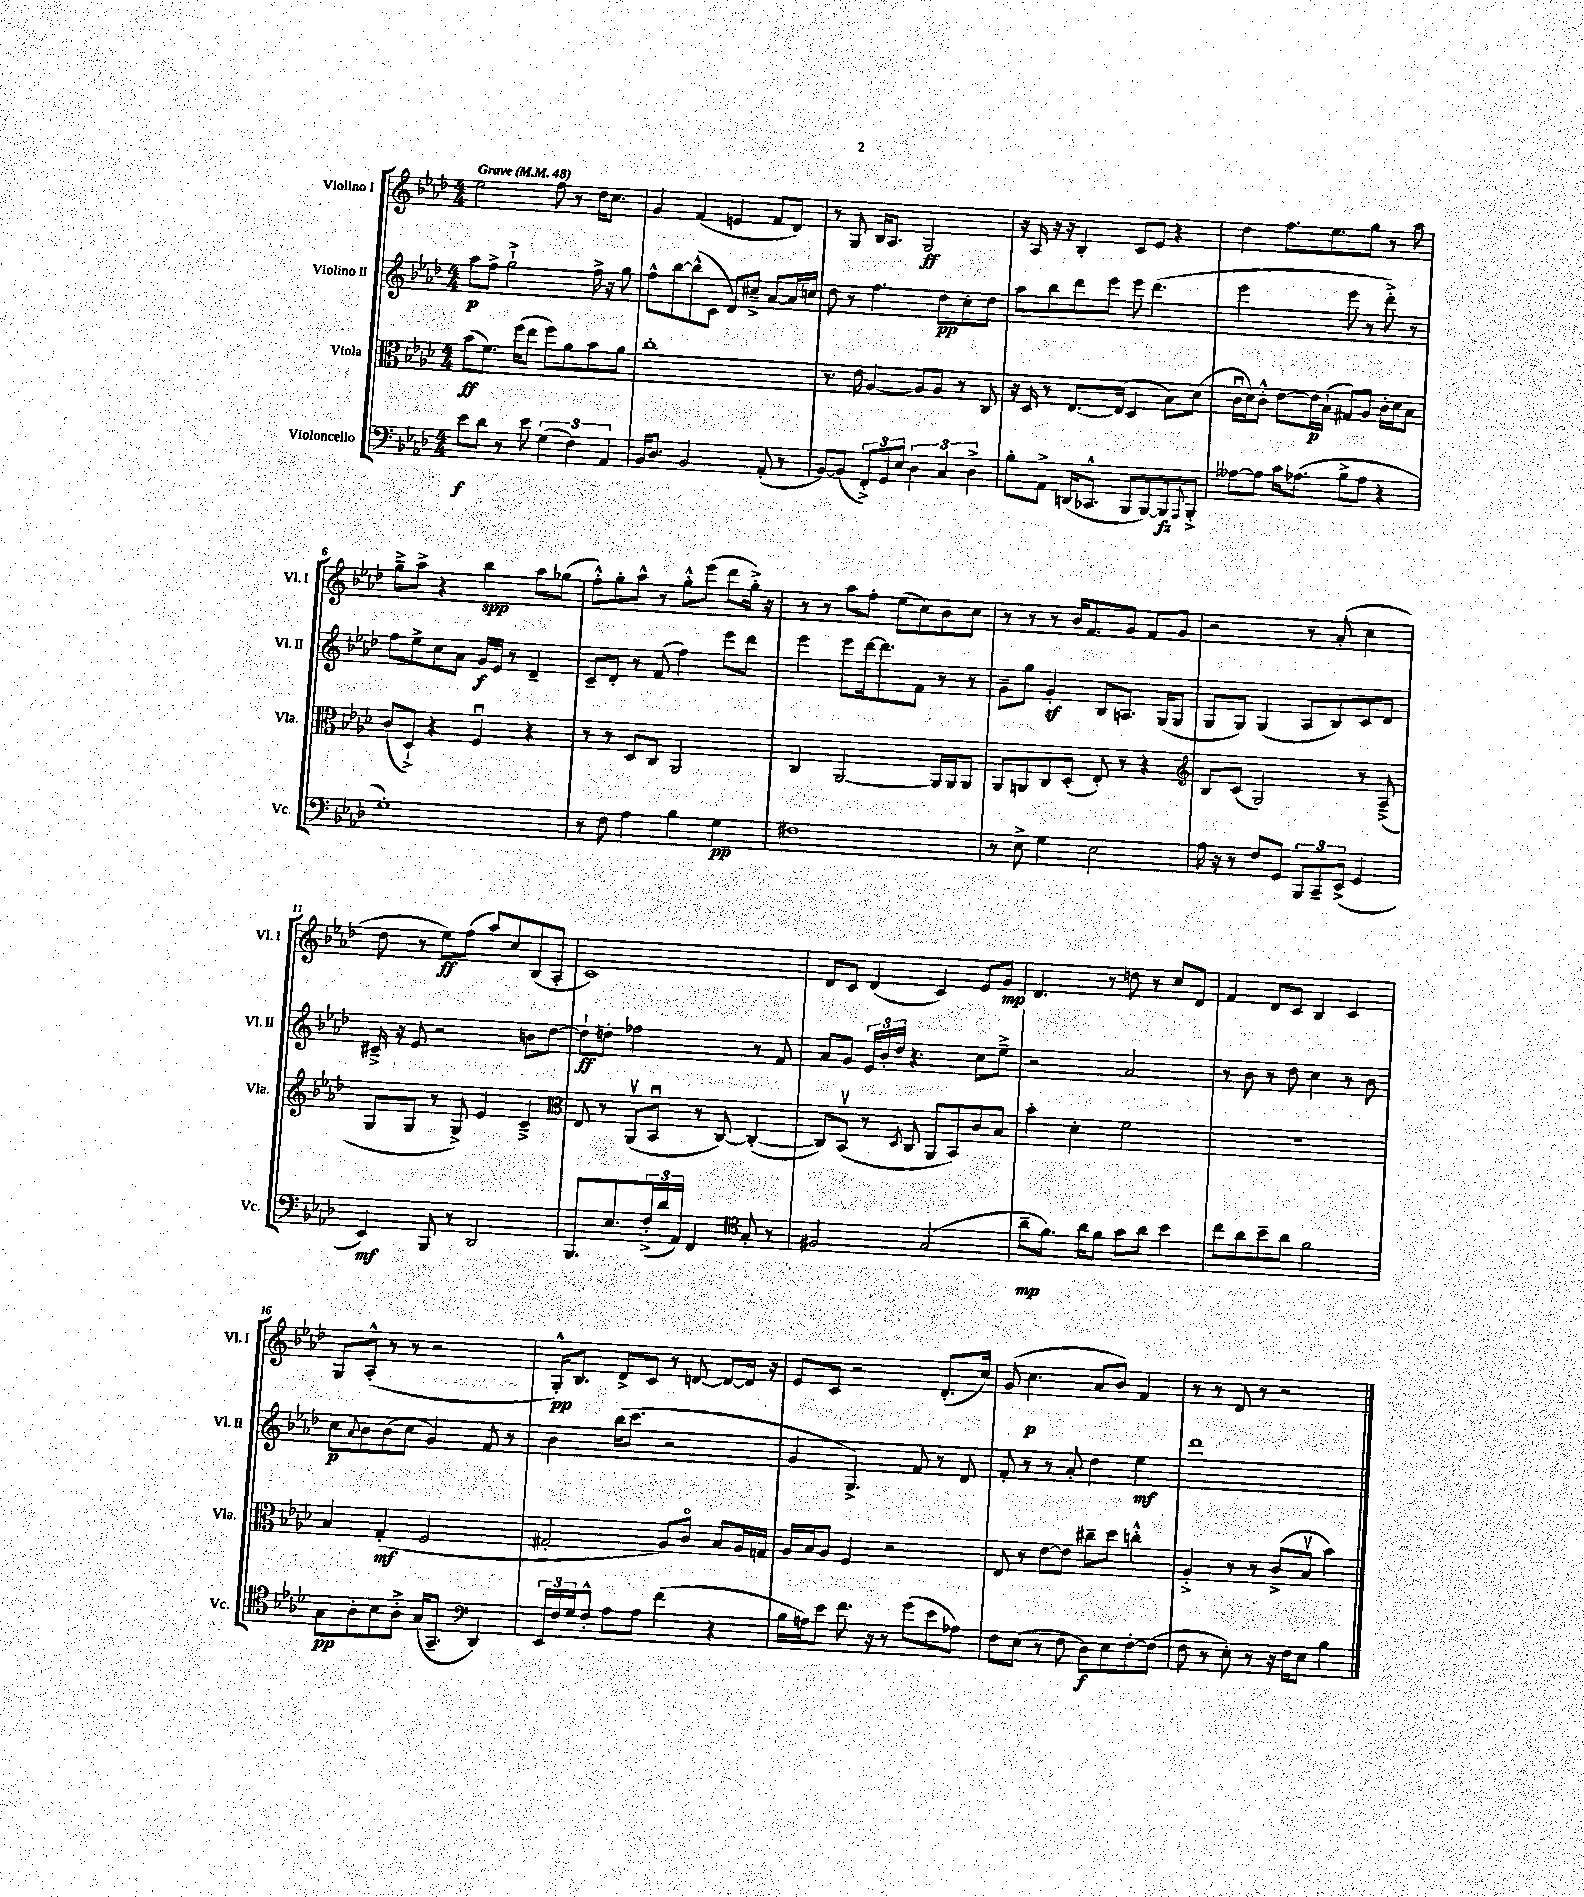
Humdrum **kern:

**kern	**dynam	**kern	**dynam	**kern	**dynam	**kern	**dynam
*part4	*part4	*part3	*part3	*part2	*part2	*part1	*part1
*staff4	*staff4	*staff3	*staff3	*staff2	*staff2	*staff1	*staff1
*I"Violoncello	*	*I"Viola	*	*I"Violino II	*	*I"Violino I	*
*I'Vc.	*	*I'Vla.	*	*I'Vl. II	*	*I'Vl. I	*
*clefF4	*	*clefC3	*	*clefG2	*	*clefG2	*
*k[b-e-a-d-]	*	*k[b-e-a-d-]	*	*k[b-e-a-d-]	*	*k[b-e-a-d-]	*
*M4/4	*	*M4/4	*	*M4/4	*	*M4/4	*
*MM48	*	*MM48	*	*MM48	*	*MM48	*
=1	=1	=1	=1	=1	=1	=1	=1
!	!	!	!	!	!	!LO:TX:a:B:t=Grave	!
8e-\L	f	(8b-\L	ff	8aa-\L	p	2ee-\	.
8d-\J	.	8.f\J)	.	8ff^\J	.	.	.
8r	.	.	.	2gg`^\	.	.	.
.	.	(16ff\KL	.	.	.	.	.
8e-\	.	8ee-\J	.	.	.	.	.
(6G\	.	8ff\L)	.	.	.	8ff\	.
.	.	8a-\	.	.	.	8r	.
6F\)	.	.	.	.	.	.	.
.	.	8b-\	.	16ff^\	.	16dd-\KL	.
.	.	.	.	16r	.	8.cc\J	.
6AA-/	.	.	.	.	.	.	.
.	.	8a-\J	.	8gg\	.	.	.
=2	=2	=2	=2	=2	=2	=2	=2
16BB-/KL	.	1cc'	.	8ff^^\L	.	4g/	.
8.D-/J	.	.	.	.	.	.	.
.	.	.	.	[8bb-\	.	.	.
2BB-/	.	.	.	(8bb-^^\]	.	(4f/	.
.	.	.	.	8c\J	.	.	.
.	.	.	.	8d-/L)	.	4en/	.
.	.	.	.	8cc#X~^/J	.	.	.
(8AA-'/	.	.	.	[8a-/L	.	8f/L	.
8r	.	.	.	16a-/L]	.	8d-/J)	.
.	.	.	.	16ccn/JJ	.	.	.
=3	=3	=3	=3	=3	=3	=3	=3
[8BB-/L)	.	8.r	.	8dd-\	.	8r	.
(8BB-/J]	.	.	.	8r	.	8G/	.
.	.	16e-\	.	.	.	.	.
12FF'^/L)	.	[4A-/	.	4.ff\	.	16B-/KL	.
.	.	.	.	.	.	8.A-/J	.
12GG/	.	.	.	.	.	.	.
12E-/J	.	.	.	.	.	.	.
6D-\	.	8A-/L]	.	.	.	2G/	ff
.	.	8A-/J	.	8dd-\L	pp	.	.
6C/	.	.	.	.	.	.	.
.	.	8r	.	8cc'\	.	.	.
6D-^\	.	.	.	.	.	.	.
.	.	8C/	.	8dd-\J	.	.	.
=4	=4	=4	=4	=4	=4	=4	=4
8B-'\L	.	16r	.	8aa-\L	.	16r	.
.	.	16D-/	.	.	.	16A-/	.
8AA-^\J	.	8r	.	8bb-\	.	16r	.
.	.	.	.	.	.	16r	.
(16DDn/KL	.	[8.E-/L	.	8ddd-\	.	4B-'/	.
8.CC-X^^/J	.	.	.	.	.	.	.
.	.	.	.	8eee-\J	.	.	.
.	.	(16E-/Jk]	.	.	.	.	.
8BBB-/L	.	4D-/	.	8eee-\	.	8c/L	.
[8BBB-/)	.	.	.	(4.ddd-\	.	8e-/J	.
8BBB-/]	fz	8B-\L)	.	.	.	4r	.
8qqAAA-/	.	.	.	.	.	.	.
8BBB-'^/J	.	(8d-\J	.	.	.	.	.
=5	=5	=5	=5	=5	=5	=5	=5
[8A--X\L	.	16cu\LL	.	2eee-\	.	4dd-\	.
.	.	16d-\J)	.	.	.	.	.
8A--\J]	.	8c'^^\J	.	.	.	.	.
16c\KL	.	[8e-\L	.	.	.	8.ff\L	.
(8.A-X\J	.	.	.	.	.	.	.
.	.	16e-\L]	p	.	.	.	.
.	.	(16B-`\JJ	.	.	.	8.ee-\	.
8B-^\L	.	8G#X/L)	.	8eee-\	.	.	.
8A-\J	.	8A-/J	.	8r	.	8gg\J	.
4r	.	16c'\LL	.	8ddd-'^\)	.	8r	.
.	.	16d-\J	.	.	.	.	.
.	.	8B-\J	.	8r	.	8aa-\	.
!!LO:LB:g=z
=6	=6	=6	=6	=6	=6	=6	=6
1G')	.	(8c/L	.	8ff\L	.	8gg~^\L	.
.	.	8D-`^/J)	.	8ee-^\	.	8aa-^\J	.
.	.	4r	.	8cc\	.	4r	.
.	.	.	.	8a-\J	.	.	.
.	.	4Fu/	.	16g/LL	f	4bb-\	spp
.	.	.	.	16e-/JJ	.	.	.
.	.	.	.	8r	.	.	.
.	.	4r	.	4d-~/	.	8aa-\L	.
.	.	.	.	.	.	(8gg-X\J	.
=7	=7	=7	=7	=7	=7	=7	=7
8r	.	8r	.	8c~/L	.	8ff'^^\L)	.
8F\	.	8r	.	8d-'/J	.	8gg'\	.
4A-\	.	8D-/L	.	8r	.	8aa-^^\J	.
.	.	8C/J	.	(8f/	.	8r	.
4B-\	.	2AA-/	.	4ff\)	.	8gg'^^\L	.
.	.	.	.	.	.	(8eee-\J	.
4G\	pp	.	.	8eee-\L	.	8ddd-\L	.
.	.	.	.	8ddd-\J	.	16gg'^\Jk)	.
.	.	.	.	.	.	16r	.
=8	=8	=8	=8	=8	=8	=8	=8
1F#X	.	4C/	.	4eee-\	.	8r	.
.	.	.	.	.	.	8r	.
.	.	[2AA-/	.	8eee-\L	.	8aa-\L	.
.	.	.	.	[16ddd-\k	.	8ff'\J	.
.	.	.	.	8.ddd-\]	.	.	.
.	.	.	.	.	.	(8ee-\L	.
.	.	.	.	8f\J	.	8cc\)	.
.	.	16AA-/LL]	.	8r	.	8b-\	.
.	.	16AA-/J	.	.	.	.	.
.	.	8AA-/J	.	8r	.	8cc\J	.
=9	=9	=9	=9	=9	=9	=9	=9
8r	.	8AA-/L	.	8g~\L	.	8r	.
8E-^\	.	8AAn/	.	8gg\J	.	8r	.
4G\	.	8C/	.	4gz'/	.	8r	.
.	.	(8D-'/J	.	.	.	16b-/KL	.
.	.	.	.	.	.	8.f/	.
2E-\	.	8E-'/)	.	8B-/L	.	.	.
.	.	8r	.	8.An/J	.	8g/J	.
.	.	4r	.	.	.	8f/L	.
.	.	.	.	(16G/KL	.	.	.
.	.	.	.	8G/J	.	8g/J	.
=10	=10	=10	=10	=10	=10	=10	=10
*	*	*clefG2	*	*	*	*	*
16A-\	.	8B-/L	.	8G/L	.	2r	.
16r	.	.	.	.	.	.	.
8r	.	(8c/J	.	8G/J)	.	.	.
8F/L	.	2G/)	.	(4G/	.	.	.
8GG/J	.	.	.	.	.	.	.
12BBB-/L	.	.	.	8A-/L	.	8r	.
12CC~/	.	.	.	.	.	.	.
.	.	.	.	8B-/)	.	(8a-'/	.
(12EE-^/J	.	.	.	.	.	.	.
4GG/	.	8r	.	8c/	.	4cc\	.
.	.	(8A-~^/	.	8d-/J	.	.	.
!!LO:LB:g=z
=11	=11	=11	=11	=11	=11	=11	=11
4EE-/)	mf	8G/L	.	16c#X~^/	.	8dd-\	.
.	.	.	.	16r	.	.	.
.	.	8G/J	.	8e-/	.	8r	.
8BBB-/	.	8r	.	2r	.	8ee-\L)	ff
8r	.	8G^/)	.	.	.	(8ff\J	.
2DD-/	.	4e-/	.	.	.	8aa-/L)	.
.	.	.	.	.	.	8cc/	.
.	.	4c~^/	.	8bn\L	.	(8B-/	.
.	.	.	.	[8dd-\J	.	8A-'/J	.
=12	=12	=12	=12	=12	=12	=12	=12
*	*	*clefC3	*	*	*	*	*
8.BBB-/L	.	8E-/	.	8dd-`\L]	ff	1c)	.
.	.	8r	.	8ddn'\J	.	.	.
8.E-/	.	.	.	.	.	.	.
.	.	(8AA-v/L	.	2ff-X\	.	.	.
(24F'^/L	.	8BB-u/J	.	.	.	.	.
24d-/	.	.	.	.	.	.	.
24AA-/JJ)	.	.	.	.	.	.	.
4FF/	.	8r	.	.	.	.	.
.	.	[8C/)	.	.	.	.	.
*clefC4	*	*	*	*	*	*	*
8G'/	.	(4C'/_	.	8r	.	.	.
8r	.	.	.	8f/	.	.	.
=13	=13	=13	=13	=13	=13	=13	=13
2F#X/	.	8C/L])	.	8a-/L	.	8d-/L	.
.	.	(8BB-v/J	.	8g/J	.	8c/J	.
.	.	8r	.	24e-/LL	.	(4d-/	.
.	.	.	.	24b-'/	.	.	.
.	.	.	.	24dd-/JJ	.	.	.
.	.	8qD-/	.	.	.	.	.
.	.	8C/	.	4.r	.	.	.
(2G/	.	8AA-/L	.	.	.	4c/)	.
.	.	8BB-/)	.	.	.	.	.
.	.	8c/	.	8cc\L	.	8e-/L	.
.	.	8B-/J	.	8ee-~^\J	.	8g/J	mp
=14	=14	=14	=14	=14	=14	=14	=14
8a-~\L	mp	4b-'\	.	2r	.	4.d-/	.
8.f\J)	.	.	.	.	.	.	.
.	.	4d-'\	.	.	.	.	.
16a-\KL	.	.	.	.	.	.	.
8f\J	.	.	.	.	.	8r	.
8g\L	.	2f\	.	2a-/	.	8ddn\	.
8a-\J	.	.	.	.	.	8r	.
4b-\	.	.	.	.	.	8cc/L	.
.	.	.	.	.	.	8d-/J	.
=15	=15	=15	=15	=15	=15	=15	=15
8cc\L	.	1r	.	8r	.	4f/	.
8a-\	.	.	.	8b-\	.	.	.
8b-~\	.	.	.	8r	.	8d-/L	.
8a-\J	.	.	.	8dd-\	.	8c/J	.
2f\	.	.	.	4cc\	.	4B-/	.
.	.	.	.	8r	.	4c/	.
.	.	.	.	8b-\	.	.	.
!!LO:LB:g=z
=16	=16	=16	=16	=16	=16	=16	=16
8G\L	pp	4B-/	.	8cc\L	p	8G/L	.
.	.	.	.	8qqa-/	.	.	.
8A-'\	.	.	.	8b-\	.	(8A-'^^/J	.
8B-\	.	(4G'/	mf	(8b-\	.	8r	.
8A-'^\J	.	.	.	8cc\J	.	8r	.
(16G/KL	.	2F/	.	4g/)	.	2r	.
8.GG~/J	.	.	.	.	.	.	.
*clefF4	*	*	*	*	*	*	*
4DD-/)	.	.	.	8f/	.	.	.
.	.	.	.	8r	.	.	.
=17	=17	=17	=17	=17	=17	=17	=17
24EE-/LL	.	2G#X'/	.	4b-\	.	16G'^^/KL)	pp
24F/	.	.	.	.	.	.	.
.	.	.	.	.	.	8.B-/J	.
24G/J	.	.	.	.	.	.	.
8F'^^/J	.	.	.	.	.	.	.
8A-\L	.	.	.	(16bb-\KL	.	8d-^/L	.
.	.	.	.	8.ccc\J	.	.	.
8A-\J	.	.	.	.	.	8c/J	.
(4f\	.	8A-/L)	.	2r	.	8r	.
.	.	8c/J	.	.	.	[8dn/	.
4r	.	8B-/L	.	.	.	8d/L_	.
.	.	16A-/L	.	.	.	16d/Jk]	.
.	.	16Gn/JJ	.	.	.	16r	.
=18	=18	=18	=18	=18	=18	=18	=18
16B-\LL	.	16A-/LL	.	4g/	.	8e-/L	.
16An\J)	.	16B-/J	.	.	.	.	.
8e-\J	.	8A-/J	.	.	.	8c/J	.
8.f\	.	4F/	.	4.G^/)	.	2r	.
16r	.	.	.	.	.	.	.
8r	.	2r	.	.	.	.	.
(8g\L	.	.	.	8f/	.	.	.
8e-\	.	.	.	8r	.	(8.d-'/L	.
8A-X\J)	.	.	.	8d-/	.	.	.
.	.	.	.	.	.	16cc/Jk)	.
=19	=19	=19	=19	=19	=19	=19	=19
8F\L	.	8E-/	.	8f'/	.	(8g/	.
(8E-\J	.	8r	.	8r	.	4.cc\	p
8r	.	[8e-\L	.	8r	.	.	.
8F\	.	8e-\J]	.	8a-'/	.	.	.
8D-\L)	f	8cc#X~\L	.	4dd-\	.	8a-/L	.
8E-\	.	8dd-\J	.	.	.	8b-/J)	.
[8F'\	.	4ccn'^^\	.	4ee-\	mf	4f/	.
(8F\J]	.	.	.	.	.	.	.
=20	=20	=20	=20	=20	=20	=20	=20
8F\	.	4A-'^/	.	1ddd-	.	8r	.
8r	.	.	.	.	.	8r	.
8E-'\)	.	8r	.	.	.	8d-/	.
8r	.	8r	.	.	.	8r	.
16r	.	(8c^/L	.	.	.	2r	.
16F\KL	.	.	.	.	.	.	.
8E-\J	.	8B-v/J	.	.	.	.	.
4B-\	.	4b-\)	.	.	.	.	.
==	==	==	==	==	==	==	==
*-	*-	*-	*-	*-	*-	*-	*-
